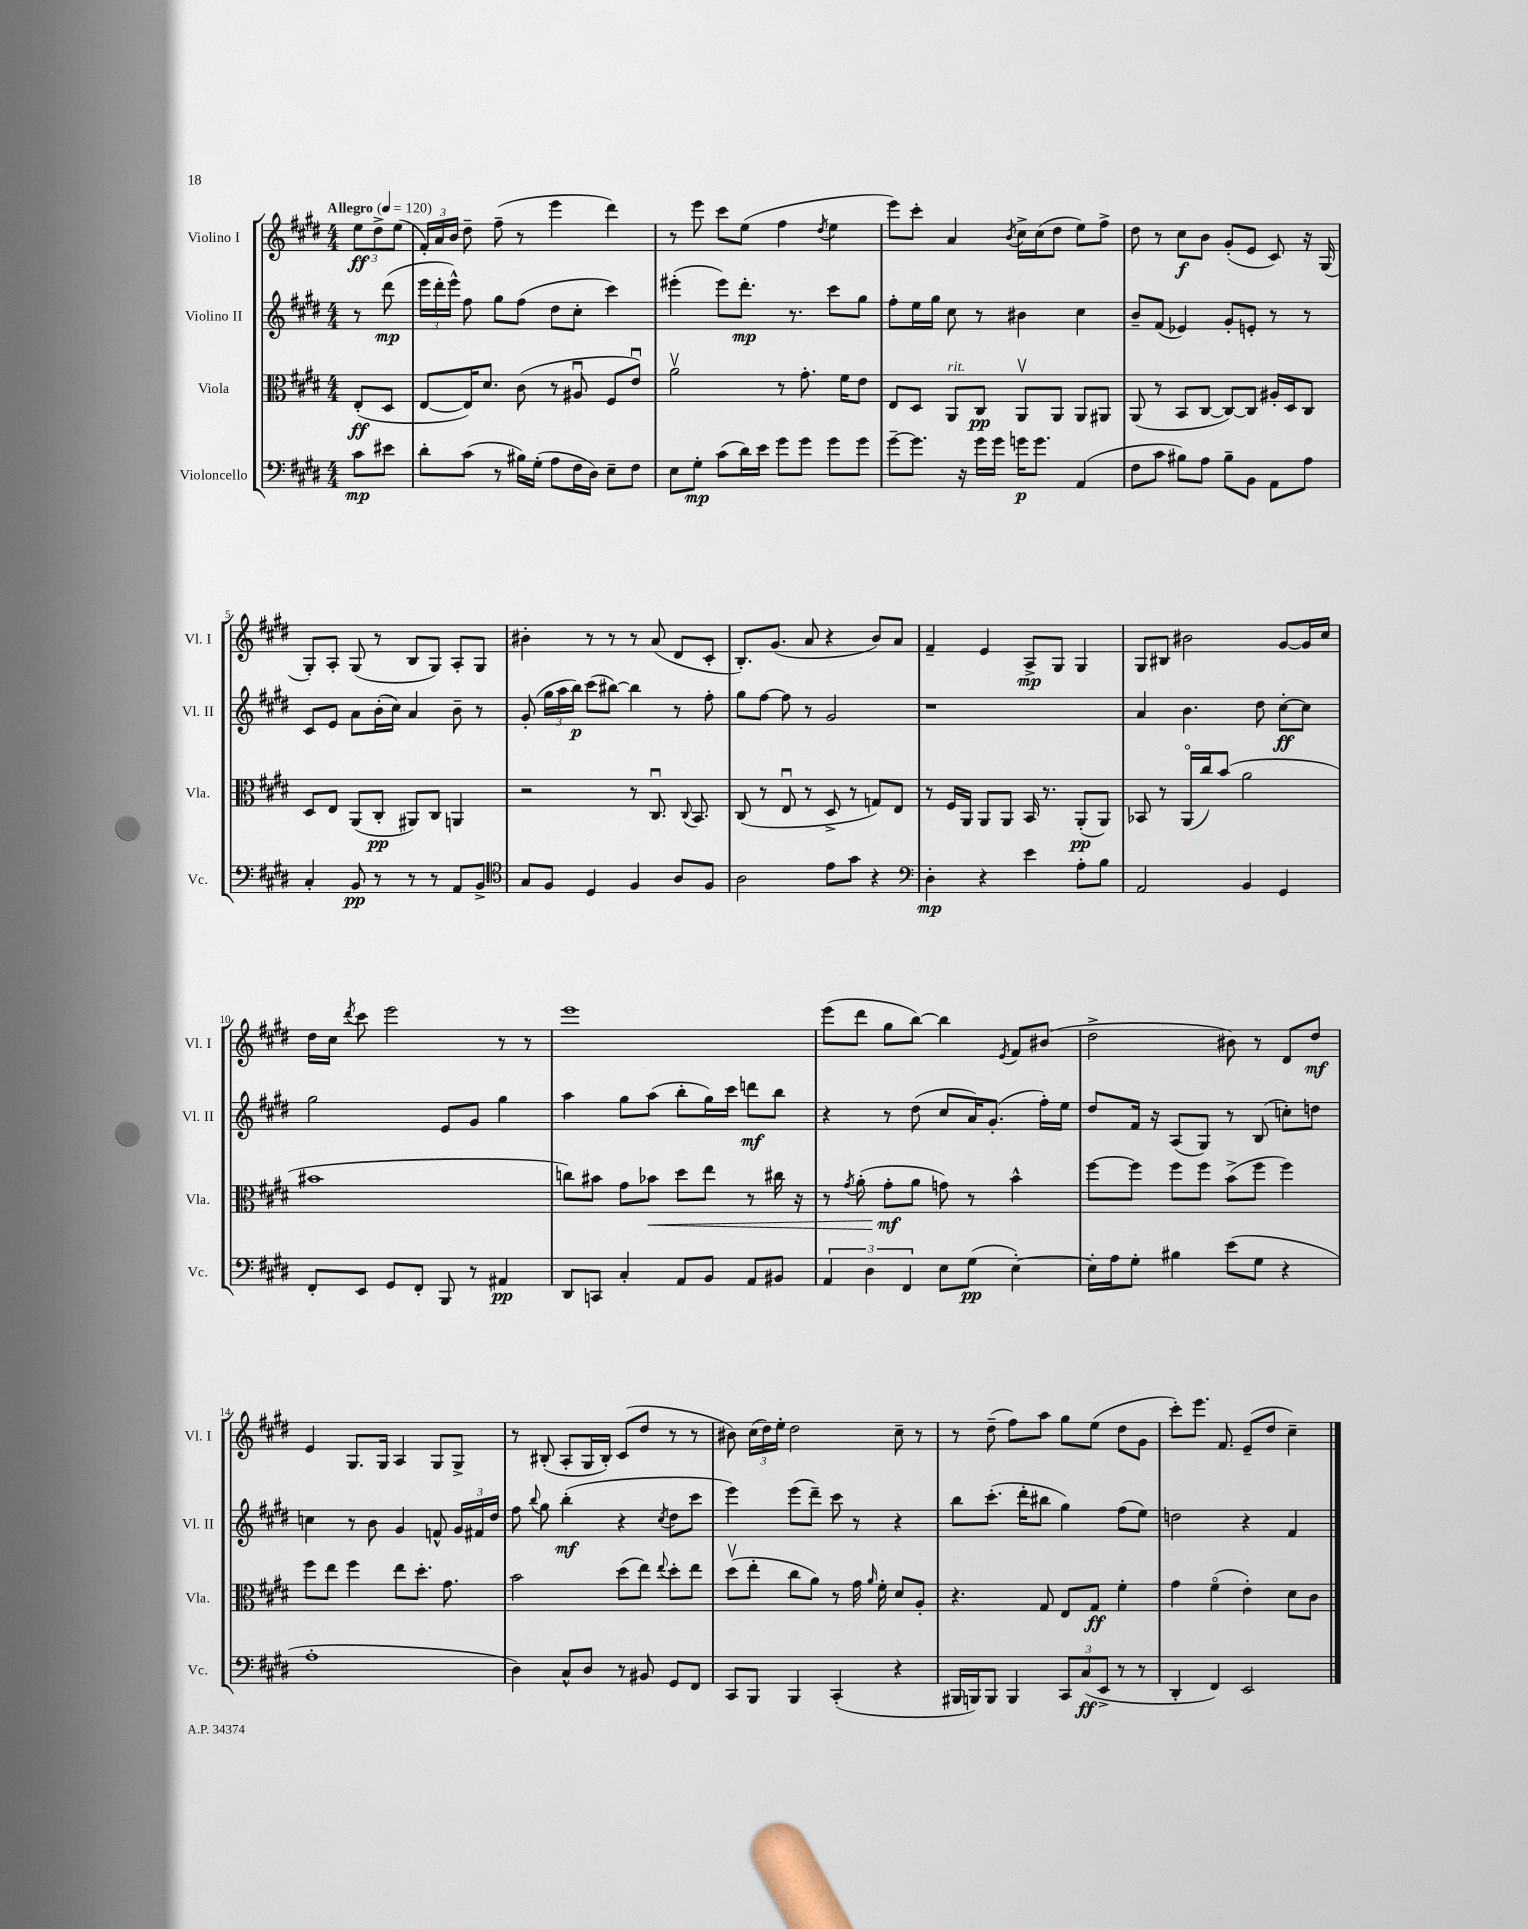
<<
\new StaffGroup <<
\new Staff = "s0" \with { instrumentName = "Violino I" shortInstrumentName = "Vl. I" } {
    \clef treble \key e \major \numericTimeSignature \time 4/4 \partial 4 \tempo "Allegro" 4 = 120
    \autoBeamOff \tuplet 3/2 { e''8[\ff dis''8-> e''8]( } |
    \tuplet 3/2 { fis'16[-.) a'16 b'16] } dis''8-- fis''8--( r8 e'''4 dis'''4) |
    r8 e'''8 cis'''8[ e''8]( fis''4 \acciaccatura { dis''8 } e''4 |
    e'''8[) cis'''8]-. a'4 \acciaccatura { b'8 } cis''16[-> cis''16( dis''8] e''8[) fis''8]-> |
    dis''8 r8 cis''8[\f b'8] gis'8[-.( e'8] cis'8) r16 gis16( |
    gis8[-.) a8]-. gis8( r8 b8[ gis8]) a8[-. gis8] |
    bis'4-. r8 r8 r8 a'8( dis'8[ cis'8]-. |
    b8.[-.) gis'8.]( a'8 r4 b'8[) a'8] |
    fis'4-- e'4 a8[->\mp gis8] gis4 |
    gis8[ bis8] bis'2 gis'8[~ gis'16 cis''16] |
    dis''16[ cis''16] \acciaccatura { dis'''8 } cis'''8 e'''2 r8 r8 |
    e'''1 |
    e'''8[( dis'''8] gis''8[ b''8]~) b''4 \acciaccatura { e'8 } fis'8[ bis'8]( |
    dis''2-> bis'8) r8 dis'8[ dis''8]\mf |
    e'4 gis8.[ gis16] a4 gis8[ gis8]-> |
    r8 bis8-.( a8[-. gis16 bis16]-.) cis'8[( dis''8] r8 r8 |
    bis'8) \tuplet 3/2 { cis''16[( dis''16) e''16]-. } dis''2 cis''8-- r8 |
    r8 dis''8--( fis''8[) a''8] gis''8[ e''8]( dis''8[ gis'8] |
    cis'''8[-.) e'''8.] fis'8. e'8[--( dis''8] cis''4--) \bar "|." |
}
\new Staff = "s1" \with { instrumentName = "Violino II" shortInstrumentName = "Vl. II" } {
    \clef treble \key e \major \numericTimeSignature \time 4/4 \partial 4
    \autoBeamOff r8 dis'''8\mp( |
    \tuplet 3/2 { e'''16[ dis'''16-. e'''16]-^) } fis''8 gis''8[ fis''8]( dis''8[ cis''8]-. cis'''4) |
    eis'''4-.( eis'''8[) dis'''8.]-.\mp r8. cis'''8[ gis''8] |
    fis''8[-. e''16 gis''16] cis''8 r8 bis'4 cis''4 |
    b'8[-- fis'8]( ees'4) gis'8[-. e'8]-. r8 r8 |
    cis'8[ e'8] a'8[ b'16-.( cis''16]) a'4 b'8-- r8 |
    gis'8-.( \tuplet 3/2 { gis''16[ a''16 b''16]\p) } cis'''8[( bis''8]~) bis''4 r8 fis''8-. |
    gis''8[ fis''8]~ fis''8 r8 gis'2 |
    r1 |
    a'4 b'4. dis''8 cis''8[~-.\ff cis''8] |
    gis''2 e'8[ gis'8] gis''4 |
    a''4 gis''8[ a''8]( b''8[-. gis''16) cis'''16] d'''8[\mf b''8] |
    r4 r8 dis''8( cis''8[ a'16) gis'8.]-.( fis''16[-.) e''16] |
    dis''8[ fis'16] r16 a8[( gis8]) r8 b8( c''8[-.) d''8] |
    c''4 r8 b'8 gis'4 f'8-^ \tuplet 3/2 { gis'16[ fis'16 dis''16] } |
    fis''8 \appoggiatura { b''8 } gis''8 b''4-.\mf( r4 \acciaccatura { cis''8 } dis''8[ cis'''8] |
    e'''4) e'''8[( dis'''8]--) cis'''8 r8 r4 |
    b''8[ cis'''8.]-.( dis'''16[-. bis''8] gis''4) fis''8[( e''8]) |
    d''2 r4 fis'4 \bar "|." |
}
\new Staff = "s2" \with { instrumentName = "Viola" shortInstrumentName = "Vla." } {
    \clef alto \key e \major \numericTimeSignature \time 4/4 \partial 4
    \autoBeamOff e8[-.\ff( dis8] |
    e8[~ e16) dis'8.] cis'8( r8 ais8\downbow fis8[ e'8]\downbow) |
    a'2\upbow r8 gis'8.-. fis'16[ e'8] |
    e8[ dis8] a,8[^\markup { \italic "rit." } cis8]\pp a,8[\upbow a,8] a,8[ ais,8] |
    a,8( r8 b,8[ cis8]~ cis8[~) cis8] ais16[-. dis16 cis8] |
    dis8[ e8] a,8[( cis8]-.\pp ais,8[) cis8] a,4 |
    r2 r8 cis8.\downbow \appoggiatura { cis8 } b,8. |
    cis8( r8 e8\downbow r8 dis8-> r8 g8[) e8] |
    r8 fis16[ a,16] a,8[ a,8] b,16 r8. a,8[-.\pp( a,8]) |
    bes,8 r8 a,16[\flageolet( cis''16) b'8]( a'2 |
    bis'1 |
    c''8[) bis'8] gis'8[ bes'8]\< dis''8[ e''8] r8 cis''16 r16 |
    r8 \acciaccatura { gis'8 } a'8-.( gis'8[-.\mf\! a'8] g'8) r8 b'4-^ |
    fis''8[~ fis''8] fis''8[ fis''8] b'8[->( fis''8] fis''4) |
    fis''8[ e''8] fis''4 e''8[ dis''8.]-. gis'8. |
    b'2 dis''8[( e''8]) \appoggiatura { e''8 } dis''8[-. e''8] |
    dis''8[\upbow( e''8]-. cis''8[ a'8]) r8 gis'16 \grace { a'16 } fis'16-. dis'8[ a8]-. |
    r4. gis8 e8[ gis8]\ff fis'4-. |
    gis'4 fis'4\flageolet( e'4-.) dis'8[ cis'8] \bar "|." |
}
\new Staff = "s3" \with { instrumentName = "Violoncello" shortInstrumentName = "Vc." } {
    \clef bass \key e \major \numericTimeSignature \time 4/4 \partial 4
    \autoBeamOff cis'8[\mp eis'8] |
    dis'8[-. cis'8]( r8 bis16[) gis16]-.( a8[ fis16 dis16]) e8[-- fis8] |
    e8[ gis8]-.\mp cis'8[( dis'16) e'16] gis'8[ gis'8] gis'8[ gis'8] |
    gis'8[~-- gis'8.] r16 gis'16[ gis'16] g'16[\p g'8.] a,4( |
    fis8[ cis'8] bis8[) a8] bis8[-- b,8] a,8[ a8] |
    cis4-. b,8\pp r8 r8 r8 a,8[ b,8]-> |
    \clef tenor gis8[ fis8] dis4 fis4 a8[ fis8] |
    a2 e'8[ gis'8] r4 |
    \clef bass dis4-.\mp r4 e'4 a8[-. b8] |
    a,2 b,4 gis,4 |
    fis,8[-. e,8] gis,8[ fis,8]-. b,,8 r8 ais,4\pp |
    dis,8[ c,8] cis4-. a,8[ b,8] a,8[ bis,8] |
    \tuplet 3/2 { a,4 dis4 fis,4 } e8[ gis8]\pp( e4~-.) |
    e16[-. a16 gis8]-. bis4 e'8[( gis8] r4 |
    a1-. |
    dis4) cis8[-^ dis8] r8 bis,8 gis,8[ fis,8] |
    cis,8[ b,,8] b,,4 cis,4-.( r4 |
    bis,,16[ b,,16) b,,8] b,,4 \tuplet 3/2 { cis,8[ cis8\ff( e,8]-> } r8 r8 |
    dis,4-. fis,4) e,2 \bar "|." |
}
>>
>>
